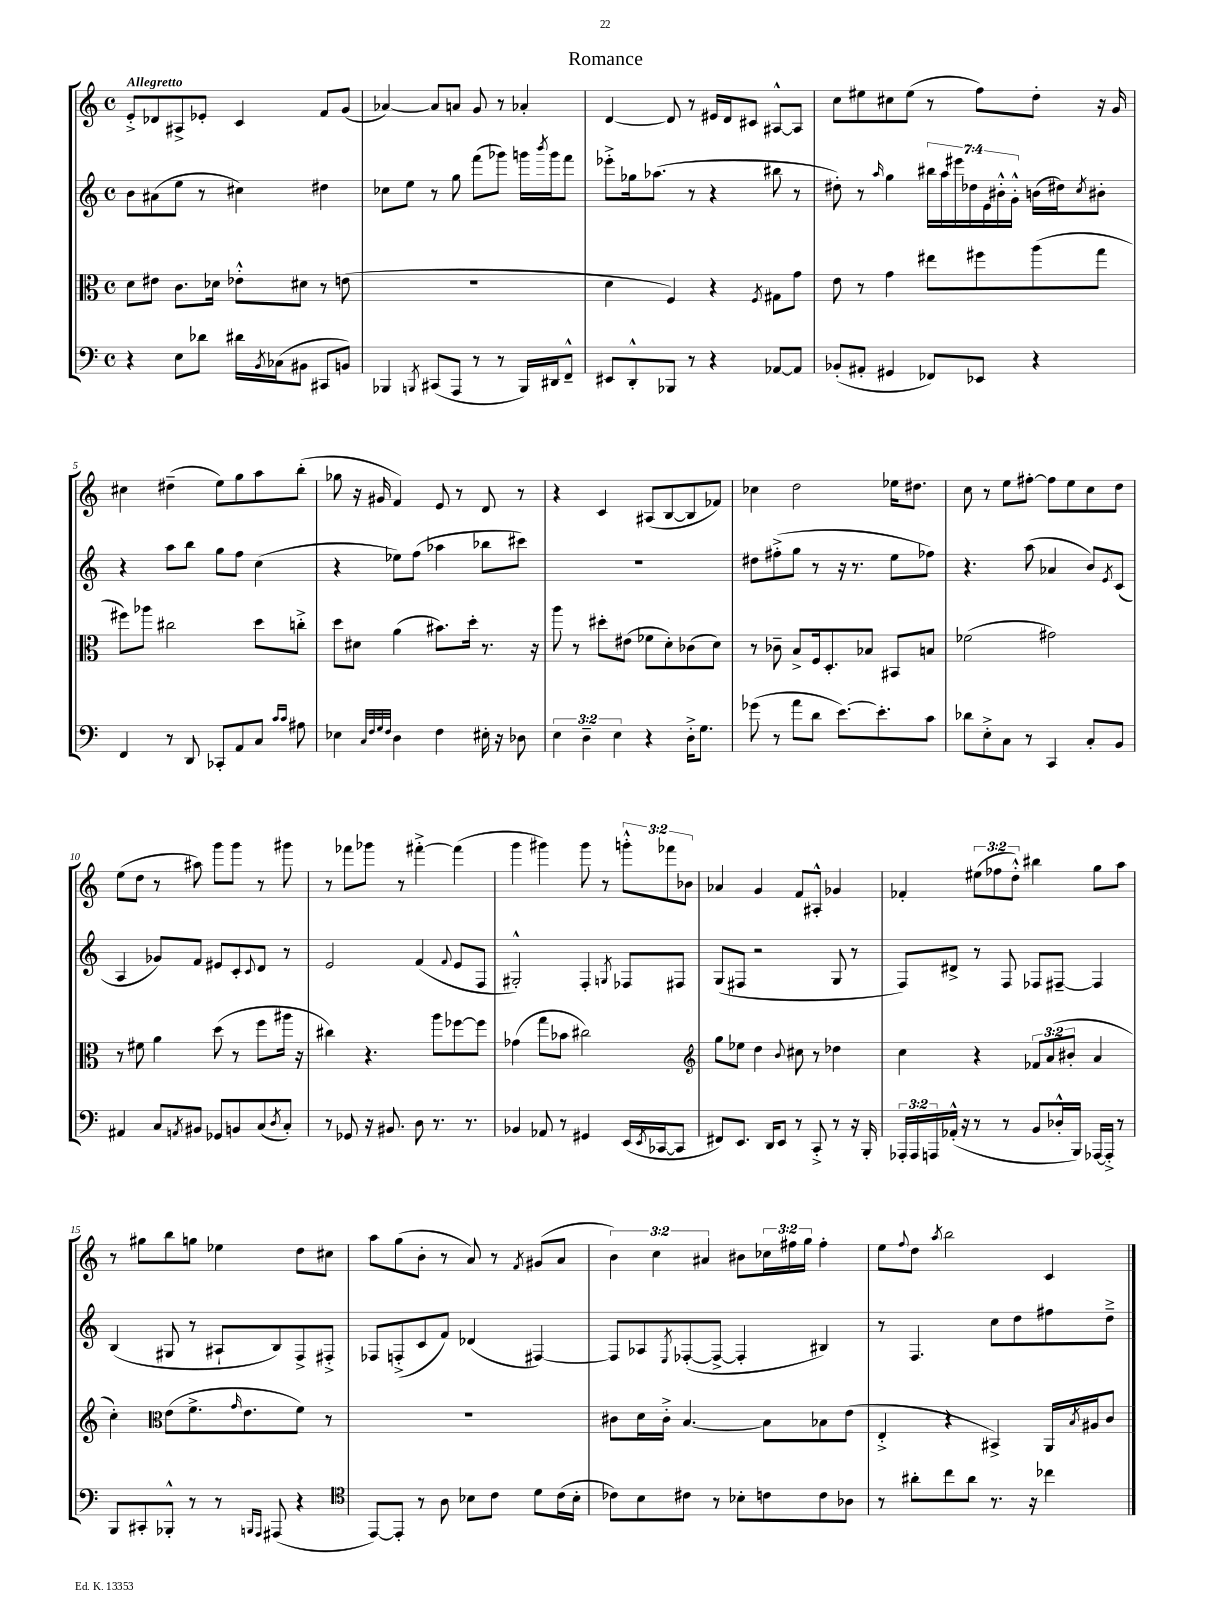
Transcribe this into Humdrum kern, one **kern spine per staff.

**kern	**kern	**kern	**kern
*staff4	*staff3	*staff2	*staff1
*clefF4	*clefC3	*clefG2	*clefG2
*k[]	*k[]	*k[]	*k[]
*M4/4	*M4/4	*M4/4	*M4/4
*met(c)	*met(c)	*met(c)	*met(c)
4r	8d	8b	8e'^
.	8e#	(8a#	8d-
8E	8.c	8ee	8A#^
8d-	.	8r	8e-'
.	16d-	.	.
16d#	8e-'^^	4cc#)	4c
8qBB	.	.	.
(16C-	.	.	.
8BB#	8d#	.	.
8CC#	8r	4dd#	8f
8BB)	(8e	.	(8g
=	=	=	=
4BBB-	1r	8cc-	[4a-)
.	.	8ee	.
8qBBB	.	.	.
(8CC#	.	8r	8a-]
8AAA	.	8gg	8a
8r	.	(8fff	8g
8r	.	8ggg-)	8r
16BBB)	.	16ggg	4a-'
.	.	8qbbb	.
16DD#	.	16ggg	.
8FF~^^	.	8fff	.
=	=	=	=
8EE#	4d	8eee-'^	[4d
8DD'^^	.	16gg-	.
.	.	(8.aa-	.
8BBB-	4F)	.	8d]
8r	.	8r	8r
4r	4r	4r	16e#
.	.	.	16d
.	.	.	8c#
.	8qF	.	.
[8AA-	8G#	8bb#	[8A#^^
8AA-]	8g	8r	8A#]
=	=	=	=
(8BB-'	8e	8dd#')	8cc
8AA#'	8r	8r	8ee#
.	.	16qqaa	.
4GG#	4g	4gg	8cc#
.	.	.	(8ee#
8FF-)	8ee#	28bb#	8r
.	.	28aa	.
.	.	28eee#	.
.	.	28dd-	.
8EE-	8ff#	.	8ff)
.	.	28e	.
.	.	28b#'^^	.
.	.	28g'^^	.
4r	(8aa	(16b	8dd'
.	.	16dd#)	.
.	.	8qcc	.
.	8gg	8b#'	16r
.	.	.	16g
=	=	=	=
4FF	8ff#)	4r	4cc#
.	8aa-	.	.
8r	2cc#	8aa	(4dd#~
8DD	.	8bb	.
8CC-'	.	8gg	8ee)
8AA	.	8ff	8gg
8C	8dd	(4cc	8aa
16qqc	.	.	.
16qqc	.	.	.
8A#	8cc'^	.	(8bb'
=	=	=	=
4E-	8dd	4r	8gg-
.	8d#	.	16r
.	.	.	16g#
32qqC	.	.	.
32qqF	.	.	.
32qqG	.	.	.
32qqF	.	.	.
4D	(4a	8ee-)	4f)
.	.	(8ff	.
4F	8.b#)	4aa-	8e
.	.	.	8r
.	16dd'	.	.
16E#'	8.r	8bb-	8d
16r	.	.	.
8D-	.	8ccc#)	8r
.	16r	.	.
=	=	=	=
6E	8aa	1r	4r
.	8r	.	.
6D~	.	.	.
.	8dd#'	.	4c
6E	.	.	.
.	(8e#	.	.
4r	8f-	.	(8A#
.	8d')	.	[8B
16D'^	(8c-	.	8B]
8.G	.	.	.
.	8d)	.	8f-)
=	=	=	=
(8g-	8r	8dd#	4cc-
8r	8c-~	(8ff#'^	.
8a	8B^	8gg	2dd
8d	16F	8r	.
.	8.D'	.	.
[8.e)	.	16r	.
.	.	8.r	.
.	8B-	.	.
8.e']	.	.	.
.	8BB#	8ee	16ee-
.	.	.	8.dd#
8c	8B	8ff-)	.
=	=	=	=
8d-	(2f-	4.r	8cc
8E'^	.	.	8r
8C	.	.	8ee
8r	.	(8aa	[8ff#'
4CC	2g#)	4a-	8ff#]
.	.	.	8ee
8C'	.	8b)	8cc
.	.	8qe	.
8BB	.	(8c	8dd
=	=	=	=
4AA#	8r	4A	(8ee
.	8f#	.	8dd
8C	4a	8g-)	8r
8qAA	.	.	.
8BB#	.	8f	8aa#)
8GG-	(8dd	8e#	8ggg
8BB	8r	8c'	8ggg
.	.	8qqc	.
(8C	8ff	8d	8r
8qD	.	.	.
8C')	16aa#	8r	8ggg#
.	16r	.	.
=	=	=	=
8r	4cc#)	2e	8r
8GG-	.	.	8fff-
16r	4.r	.	8ggg-
8.BB#	.	.	.
.	.	.	8r
8D	.	(4f	[4fff#'^
8.r	8aa	.	.
.	.	8qqf	.
.	[8ff-	8e	(4fff#]
8.r	.	.	.
.	8ff-]	8F	.
=	=	=	=
4BB-	(4g-	2G#'^^)	4ggg
8AA-	8gg	.	4ggg#)
8r	8b-	.	.
4GG#	2cc#)	4F'	8ggg#
.	.	.	8r
.	.	8qG	.
(16EE	.	8F-	12ggg'^^
8qEE	.	.	.
[16CC-	.	.	.
.	.	.	12fff-
8CC-]	.	8F#	.
.	.	.	12b-
=	=	=	=
*	*clefG2	*	*
8FF#)	8gg	(8G	4a-
8.EE	8ee-	8F#	.
.	4dd	2r	4g
16DD	.	.	.
8EE	.	.	.
.	8qqb	.	.
8r	8cc#	.	8f
8CC'^	8r	.	8A#'^^
8r	4dd-	8G	4g-
16r	.	8r	.
16BBB'	.	.	.
=	=	=	=
24AAA-'	4cc	8F)	4f-'
24AAA-	.	.	.
24AAA	.	.	.
(16AA-'^^	.	8d#^	.
16r	.	.	.
8r	4r	8r	(12ee#
.	.	.	12ff-
8r	.	8F	.
.	.	.	12dd'^^)
8BB	12f-	8F-	4bb#
.	(12a	.	.
16D-'^^	.	[8F#~	.
.	12b#'	.	.
16BBB)	.	.	.
[16AAA-	4a	4F#]	8gg
16AAA-'^]	.	.	.
8r	.	.	8aa
=	=	=	=
8BBB	4cc')	(4B	8r
8CC#'	.	.	8gg#
*	*clefC3	*	*
8BBB-'^^	(8e	8G#	8bb
8r	8.f^	8r	8gg
8r	.	8A#`	4ee-
.	16qqg	.	.
.	8.e	.	.
16qqBBB	.	.	.
16qqAAA	.	.	.
(8AAA#	.	8B)	.
4r	8f)	8F^	8dd
.	8r	8F#'^	8cc#
=	=	=	=
*clefC4	*	*	*
[8EE)	1r	8F-	8aa
8EE']	.	(8F'^	(8gg
8r	.	8c	8b'
8A	.	8f)	8r
8B-	.	(4d-	8a)
8c	.	.	8r
.	.	.	8qf
8d	.	[4F#)	(8g#
(16c	.	.	8a
16B-'	.	.	.
=	=	=	=
8c-)	8c#	8F#]	6b)
8B	16d	8A-	.
.	.	.	6cc
.	16c#'^	.	.
.	.	8qE	.
8c#	[4.B	([8F-'	.
.	.	.	6a#
8r	.	8F-^_	.
8B-'	.	4F-']	8b#
8c	8B]	.	24cc-
.	.	.	24ff#
.	.	.	24gg
8c	8B-	4B#)	4ff#'
8A-	(8e	.	.
=	=	=	=
8r	4E'^	8r	8ee
.	.	.	8qqff
8a#'	.	4.F	8dd
.	.	.	8qaa
8cc	4r	.	2bb
8a#	.	.	.
8.r	4BB#^)	8cc	.
.	.	8dd	.
16r	.	.	.
4cc-	16AA	8ff#	4c
.	8qB	.	.
.	16A#	.	.
.	8c	8dd~^	.
==	==	==	==
*-	*-	*-	*-
